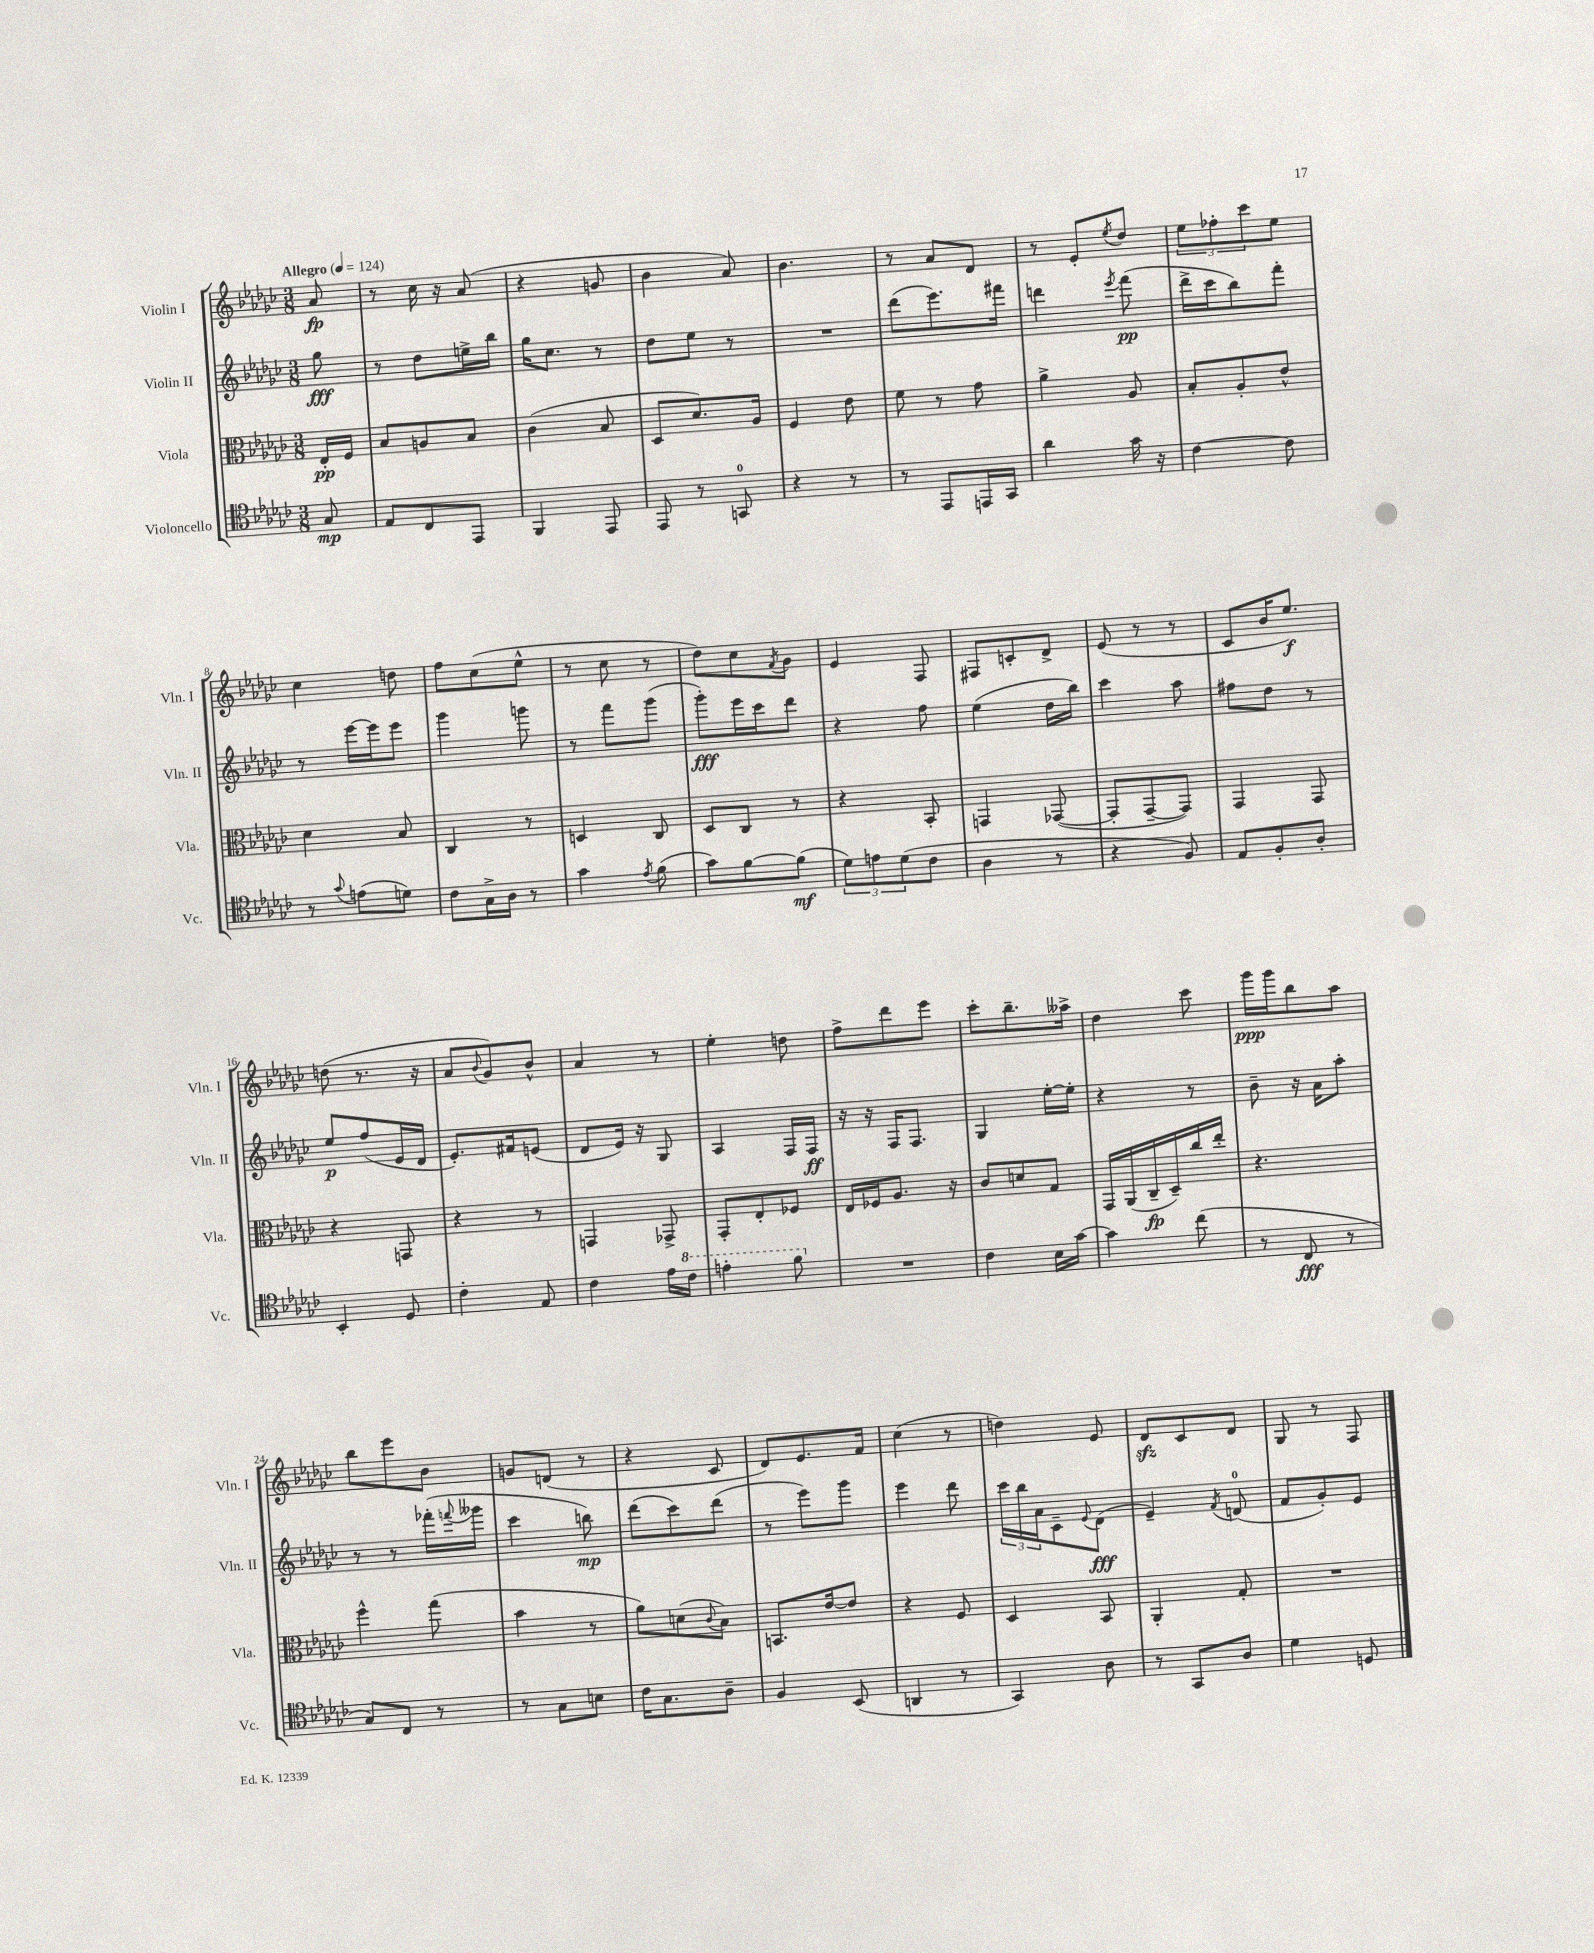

**kern	**dynam	**kern	**dynam	**kern	**dynam	**kern	**dynam
*part4	*part4	*part3	*part3	*part2	*part2	*part1	*part1
*staff4	*staff4	*staff3	*staff3	*staff2	*staff2	*staff1	*staff1
*I"Violoncello	*	*I"Viola	*	*I"Violin II	*	*I"Violin I	*
*I'Vc.	*	*I'Vla.	*	*I'Vln. II	*	*I'Vln. I	*
*clefC4	*	*clefC3	*	*clefG2	*	*clefG2	*
*k[b-e-a-d-g-c-]	*	*k[b-e-a-d-g-c-]	*	*k[b-e-a-d-g-c-]	*	*k[b-e-a-d-g-c-]	*
*M3/8	*	*M3/8	*	*M3/8	*	*M3/8	*
*MM124	*	*MM124	*	*MM124	*	*MM124	*
=	=	=	=	=	=	=	=
!	!	!	!	!	!	!LO:TX:a:B:t=Allegro	!
8G-/	mp	16E-'/LL	pp	8gg-\	fff	8a-/	fp
.	.	16F/JJ	.	.	.	.	.
=1	=1	=1	=1	=1	=1	=1	=1
8E-/L	.	8B-/L	.	8r	.	8r	.
8C-/	.	8An/	.	8dd-\L	.	16cc-\	.
.	.	.	.	.	.	16r	.
8EE-/J	.	8B-/J	.	16een^\L	.	(8a-/	.
.	.	.	.	16bb-\JJ	.	.	.
=2	=2	=2	=2	=2	=2	=2	=2
4FF/	.	(4c-\	.	16gg-\KL	.	4r	.
.	.	.	.	8.cc-\J	.	.	.
8EE-/	.	8B-/	.	8r	.	8gn/	.
=3	=3	=3	=3	=3	=3	=3	=3
8EE-/	.	8D-/L	.	8dd-\L	.	4b-\	.
8r	.	8.d-/)	.	8ee-\J	.	.	.
8GGn/	.	.	.	8r	.	8a-/)	.
.	.	16A-/Jk	.	.	.	.	.
=4	=4	=4	=4	=4	=4	=4	=4
4r	.	4F/	.	4.r	.	4.b-\	.
8r	.	8e-\	.	.	.	.	.
=5	=5	=5	=5	=5	=5	=5	=5
8r	.	8f\	.	(8ddd-\L	.	8r	.
8EE-/L	.	8r	.	8.eee-\)	.	8a-/L	.
16EEn/L	.	8g-\	.	.	.	8d-/J	.
16GG-/JJ	.	.	.	16fff#X\Jk	.	.	.
=6	=6	=6	=6	=6	=6	=6	=6
4a-\	.	4a-^\	.	4dddn\	.	8r	.
.	.	.	.	.	.	8e-'/L	.
.	.	.	.	8qeee-/	.	8qee-/	.
16g-\	.	8A-/	.	(8fff\	pp	8dd-/J	.
16r	.	.	.	.	.	.	.
=7	=7	=7	=7	=7	=7	=7	=7
[4c-\	.	8B-'/L	.	16ddd-^\LL	.	12ee-\L	.
.	.	.	.	16ccc-\J	.	.	.
.	.	.	.	.	.	12ff-X'\	.
.	.	8A-'/	.	8bb-\)	.	.	.
.	.	.	.	.	.	12ccc-\	.
8c-\]	.	8e-^^/J	.	8fff'\J	.	8ee-\J	.
!!LO:LB:g=z
=8	=8	=8	=8	=8	=8	=8	=8
8r	.	4d-\	.	8r	.	4cc-\	.
8qqg-/	.	.	.	.	.	.	.
(8en\L	.	.	.	[16eee-\LL	.	.	.
.	.	.	.	16eee-\J]	.	.	.
8dn\J)	.	8B-/	.	8eee-\J	.	8ddn\	.
=9	=9	=9	=9	=9	=9	=9	=9
8c-\L	.	4C-/	.	4ggg-\	.	8ff\L	.
16G-^\L	.	.	.	.	.	(8cc-\	.
16A-\JJ	.	.	.	.	.	.	.
8r	.	8r	.	8gggn\	.	8ee-^^\J	.
=10	=10	=10	=10	=10	=10	=10	=10
4g-\	.	4Dn/	.	8r	.	8r	.
.	.	.	.	8fff\L	.	8cc-\	.
8qe-/	.	.	.	.	.	.	.
(8f\	.	8C-/	.	(8ggg-\J	.	8r	.
=11	=11	=11	=11	=11	=11	=11	=11
8g-\L)	.	8D-/L	.	8ggg-'\L)	fff	8dd-\L)	.
[8f\	.	8C-/J	.	16eee-\L	.	8cc-\	.
.	.	.	.	16ccc-\J	.	.	.
.	.	.	.	.	.	8qf/	.
(8f\J]	mf	8r	.	8ddd-\J	.	8g-\J	.
=12	=12	=12	=12	=12	=12	=12	=12
12d-\L)	.	4r	.	4r	.	4e-/	.
12en\	.	.	.	.	.	.	.
(12d-\	.	.	.	.	.	.	.
8c-\J	.	8BB-'/	.	8ff\	.	8F/	.
=13	=13	=13	=13	=13	=13	=13	=13
4A-\	.	4GGn/	.	(4ee-\	.	8F#X/L	.
.	.	.	.	.	.	8cn'/	.
8r	.	([8GG-X/	.	16dd-\LL	.	8d-^/J	.
.	.	.	.	16bb-\JJ)	.	.	.
=14	=14	=14	=14	=14	=14	=14	=14
4r	.	8GG-'/L]	.	4ccc-\	.	(8e-/	.
.	.	[8GG-~/	.	.	.	8r	.
8F/)	.	8GG-/J])	.	8aa-\	.	8r	.
=15	=15	=15	=15	=15	=15	=15	=15
8E-/L	.	4GG-/	.	8ff#X\L	.	8c-/L	.
8F'/	.	.	.	8dd-\J	.	16b-/K	.
.	.	.	.	.	.	8.ee-/J)	f
8A-'/J	.	8GG-/	.	8r	.	.	.
!!LO:LB:g=z
=16	=16	=16	=16	=16	=16	=16	=16
4BB-'/	.	4r	.	8ee-/L	p	(8ddn\	.
.	.	.	.	(8ff/	.	8.r	.
8D-/	.	8GGn/	.	16e-/L	.	.	.
.	.	.	.	16d-/JJ	.	16r	.
=17	=17	=17	=17	=17	=17	=17	=17
4c-'\	.	4r	.	8.e-'/L)	.	8a-/L	.
.	.	.	.	.	.	8qqb-/	.
.	.	.	.	.	.	8g-/)	.
.	.	.	.	16f#X/k	.	.	.
8E-/	.	8r	.	(8en/J	.	8b-^^/J	.
=18	=18	=18	=18	=18	=18	=18	=18
4c-\	.	4GGn/	.	8d-/L	.	4a-/	.
.	.	.	.	16e-/Jk)	.	.	.
.	.	.	.	16r	.	.	.
16e-\LL	.	8GG-X^/	.	8G-/	.	8r	.
*8va	*	*	*	*	*	*	*
16cc-\JJ	.	.	.	.	.	.	.
=19	=19	=19	=19	=19	=19	=19	=19
4een'\	.	8GG-'/L	.	4A-/	.	4ee-'\	.
.	.	8E-'/	.	.	.	.	.
8ff\	.	8F-X/J	.	16F/LL	.	8ddn\	.
.	.	.	.	16F/JJ	ff	.	.
=20	=20	=20	=20	=20	=20	=20	=20
*X8va	*	*	*	*	*	*	*
4.r	.	16E-/LL	.	16r	.	8ff^\L	.
.	.	16F-X/J	.	16r	.	.	.
.	.	8.A-/J	.	16F/KL	.	8ddd-\	.
.	.	.	.	8.F/J	.	.	.
.	.	.	.	.	.	8eee-\J	.
.	.	16r	.	.	.	.	.
=21	=21	=21	=21	=21	=21	=21	=21
4c-\	.	8c-/L	.	4G-/	.	8ccc-'\L	.
.	.	8dn/	.	.	.	8.bb-~\	.
16B-\LL	.	8G-/J	.	[16ee-'\LL	.	.	.
[16g-\JJ	.	.	.	16ee-'\JJ]	.	16aa--X^\Jk	.
=22	=22	=22	=22	=22	=22	=22	=22
4g-\]	.	16GG-/LL	.	4r	.	4dd-\	.
.	.	(16AA-/	.	.	.	.	.
.	.	16C-~/	fp	.	.	.	.
.	.	16D-~/)	.	.	.	.	.
(8cc-\	.	16cc-/	.	8r	.	8ccc-\	.
.	.	16ee-'/JJ	.	.	.	.	.
=23	=23	=23	=23	=23	=23	=23	=23
8r	.	4.r	.	8b-~\	.	16ggg-\LL	ppp
.	.	.	.	.	.	16ggg-\J	.
8C-/	fff	.	.	16r	.	8bb-\	.
.	.	.	.	16a-\KL	.	.	.
8r	.	.	.	8aa-'\J	.	8aa-\J	.
!!LO:LB:g=z
=24	=24	=24	=24	=24	=24	=24	=24
8G-/L)	.	4ff^^\	.	8r	.	8bb-\L	.
8C-/J	.	.	.	8r	.	8eee-\	.
8r	.	(8gg-\	.	(16fff-X'\LL	.	8b-\J	.
.	.	.	.	8qqfffn/	.	.	.
.	.	.	.	16ggg--X\JJ	.	.	.
=25	=25	=25	=25	=25	=25	=25	=25
8r	.	4b-\	.	4ccc-\	.	8gn/L	.
8G-\L	.	.	.	.	.	(8dn/J	.
8Bn\J	.	8r	.	8bbn\)	mp	8r	.
=26	=26	=26	=26	=26	=26	=26	=26
16c-\KL	.	8a-\L)	.	(8ddd-\L	.	4r	.
8.G-\	.	.	.	.	.	.	.
.	.	(8dn\	.	8ccc-\)	.	.	.
.	.	8qqc-/	.	.	.	.	.
8A-~\J	.	8B-\J)	.	(8ddd-\J	.	8c-/	.
=27	=27	=27	=27	=27	=27	=27	=27
4F/	.	8.BBn/L	.	8r	.	8d-/L)	.
.	.	.	.	8eee-\L)	.	8.e-/	.
.	.	[16e-/k	.	.	.	.	.
(8BB-/	.	8e-/J]	.	8ggg-\J	.	.	.
.	.	.	.	.	.	16f/Jk	.
=28	=28	=28	=28	=28	=28	=28	=28
4AAn/	.	4r	.	4eee-\	.	(4cc-\	.
8r	.	8F/	.	8ddd-\	.	8r	.
=29	=29	=29	=29	=29	=29	=29	=29
4GG-/)	.	4D-/	.	24ccc-\LL	.	4ddn\)	.
.	.	.	.	24bb-\	.	.	.
.	.	.	.	24a-\J	.	.	.
.	.	.	.	8c-~\	.	.	.
.	.	.	.	8qqe-/	.	.	.
8A-\	.	8BB-/	.	(8d-\J	fff	8e-/	.
=30	=30	=30	=30	=30	=30	=30	=30
8r	.	4AA-'/	.	4e-~/)	.	8d-zz/L	.
8GG-/L	.	.	.	.	.	8c-/	.
.	.	.	.	8qf/	.	.	.
8A-/J	.	8G-'/	.	(8dn/	.	8d-/J	.
=31	=31	=31	=31	=31	=31	=31	=31
4d-\	.	4.r	.	8f/L	.	8G-/	.
.	.	.	.	8g-'/)	.	8r	.
8Dn/	.	.	.	8e-/J	.	8F/	.
==	==	==	==	==	==	==	==
*-	*-	*-	*-	*-	*-	*-	*-
